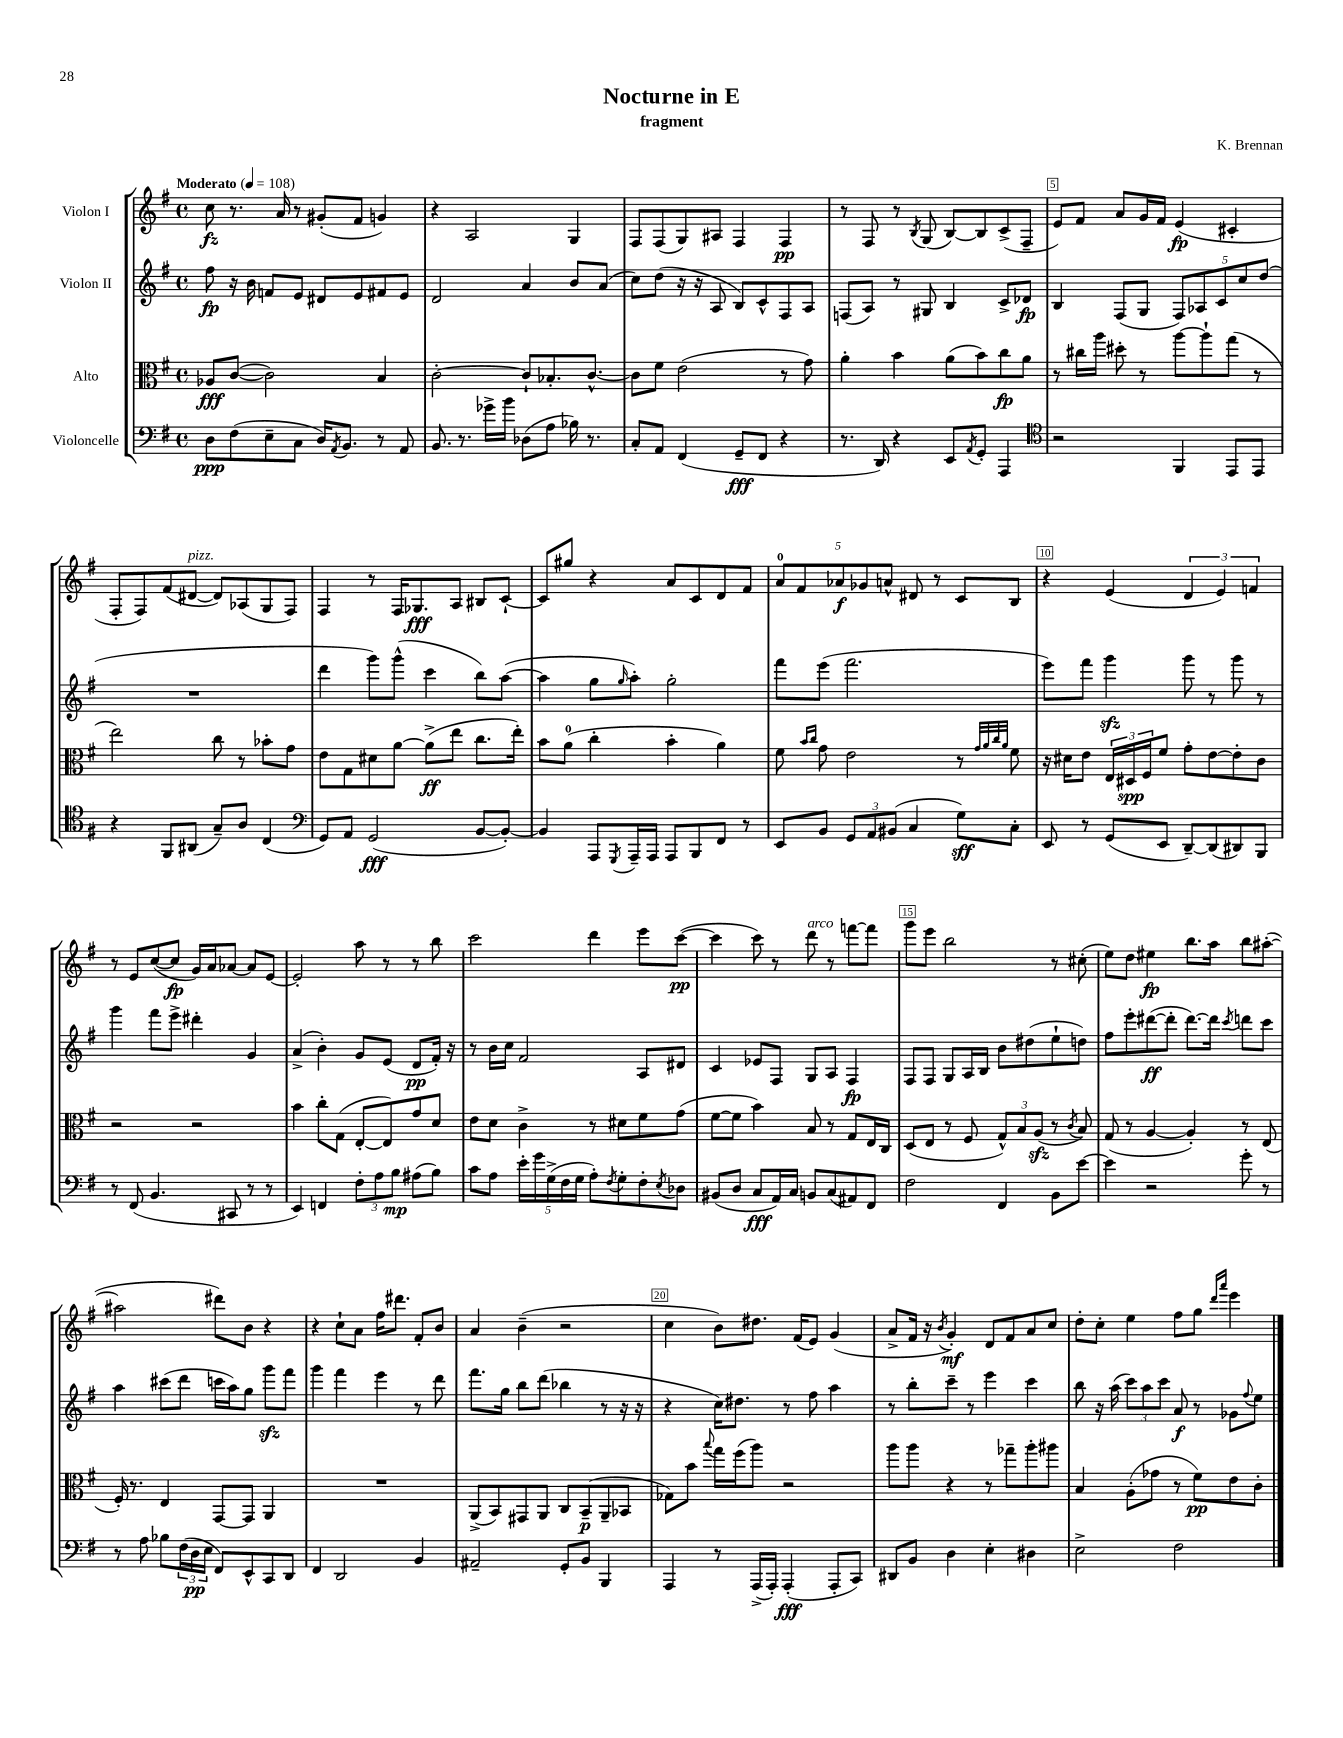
\header { title = "Nocturne in E" composer = "K. Brennan" subtitle = "fragment" }
<<
\new StaffGroup <<
\new Staff = "s0" \with { instrumentName = "Violon I" } {
    \clef treble \key g \major \defaultTimeSignature \time 4/4 \tempo "Moderato" 4 = 108
    c''8\fz r8. a'16 r8 gis'8-.( fis'8 g'4) |
    r4 a2 g4 |
    fis8 fis8( g8) ais8 fis4 fis4\pp |
    r8 fis8 r8 \acciaccatura { b8 } g8( b8~) b8 c'8->( fis8-- |
    e'8) fis'8 a'8 g'16 fis'16 e'4\fp( cis'4-. |
    fis8-. fis8) fis'8( dis'8~^\markup { \italic "pizz." } dis'8) aes8( g8 fis8) |
    fis4 r8 fis16 ges8.\fff a8 bis8 c'8~-! |
    c'8 gis''8 r4 a'8 c'8 d'8 fis'8 |
    \tuplet 5/4 { a'8-0 fis'8 aes'8\f ges'8 a'8-^ } dis'8 r8 c'8 b8 |
    r4 e'4( \tuplet 3/2 { d'4 e'4) f'4 } |
    r8 e'8 c''8~( c''8\fp g'16) a'16 aes'8~ aes'8 e'8~ |
    e'2-. a''8 r8 r8 b''8 |
    c'''2 d'''4 e'''8 c'''8~\pp( |
    c'''4 c'''8) r8 d'''8^\markup { \italic "arco" } r8 f'''8~ f'''8 |
    g'''8 e'''8 b''2 r8 cis''8-.( |
    e''8) d''8 eis''4\fp b''8. a''16 b''8 ais''8~-.( |
    ais''2 dis'''8) b'8 r4 |
    r4 c''8-! a'8 fis''16 dis'''8. fis'8-. b'8 |
    a'4 b'4--( r2 |
    c''4 b'8) dis''8. fis'16( e'8) g'4( |
    a'8-> fis'16 r16 \acciaccatura { b'8 } g'4-.\mf) d'8 fis'8 a'8 c''8 |
    d''8-. c''8-. e''4 fis''8 g''8 \grace { d'''16 a'''16 } e'''4 \bar "|." |
}
\new Staff = "s1" \with { instrumentName = "Violon II" } {
    \clef treble \key g \major \defaultTimeSignature \time 4/4
    fis''8\fp r16 b'16 f'8 e'8 dis'8 e'8 fis'8 e'8 |
    d'2 a'4 b'8 a'8( |
    c''8) d''8( r16 r16 a8 b8) c'8-^ fis8 a8 |
    f8( a8) r8 gis8 b4 c'8-> des'8\fp |
    b4 fis8( g8 \tuplet 5/4 { fis8) aes8 c'8 c''8 d''8( } |
    R1 |
    d'''4 g'''8) g'''8-^( c'''4 b''8) a''8~( |
    a''4 g''8 \grace { g''16 } a''8-.) g''2-. |
    fis'''8 e'''8( fis'''2. |
    e'''8) fis'''8 g'''4\sfz g'''8 r8 g'''8 r8 |
    g'''4 fis'''8 e'''8-> dis'''4-. g'4 |
    a'4->( b'4-.) g'8 e'8( d'8\pp fis'16-.) r16 |
    r8 b'16 c''16 fis'2 a8 dis'8 |
    c'4 ees'8 fis8 g8 a8 fis4\fp |
    fis8 fis8 g8 a16 b16 b'8 dis''8( e''8-! d''8) |
    fis''8 e'''8-. dis'''8~\ff( dis'''8-. dis'''8.~) dis'''16 \acciaccatura { c'''8 } d'''8 c'''8 |
    a''4 cis'''8( d'''8 c'''16 a''16) g''8 g'''8\sfz fis'''8 |
    g'''4 fis'''4 e'''4 r8 d'''8 |
    fis'''8. g''16 b''8 d'''8( bes''4 r8 r16 r16 |
    r4 c''16) dis''8. r8 fis''8 a''4 |
    r8 b''8-. c'''8-- r8 e'''4 c'''4 |
    b''8 r16 a''16( \tuplet 3/2 { c'''8) a''8 c'''8 } a'8\f r8 ges'8 \appoggiatura { fis''8 } e''8 \bar "|." |
}
\new Staff = "s2" \with { instrumentName = "Alto" } {
    \clef alto \key g \major \defaultTimeSignature \time 4/4
    aes8\fff c'8~( c'2) b4 |
    c'2~-. c'8-! bes8.-. c'8.~-^ |
    c'8 fis'8 e'2( r8 g'8) |
    a'4-. b'4 a'8( b'8) c''8\fp a'8 |
    r8 cis''16 a''16 dis''8-. r8 a''8~ a''8-! g''8( r8 |
    e''2) c''8 r8 bes'8-. g'8 |
    e'8 g8 dis'8 a'8~ a'8->\ff( e''8 c''8. e''16-.) |
    b'8 a'8-0( c''4-. b'4-. a'4) |
    fis'8 \grace { b'16 c''16 } g'8 e'2 r8 \grace { g'32 a'32 c''32 a'32 } fis'8 |
    r16 dis'16 e'8 \tuplet 3/2 { e16 dis16\spp fis16 } fis'8 g'8-. e'8~ e'8-. c'8 |
    r2 r2 |
    b'4 c''8-. g8( e8~-. e8) g'8 d'8 |
    e'8 d'8 c'4-> r8 dis'8 fis'8 g'8( |
    fis'8~ fis'8 b'4) b8 r8 g8 e16 c16 |
    d8( e8 r8 fis8 \tuplet 3/2 { g8-^) b8 a8\sfz( } r8 \acciaccatura { c'8 } b8) |
    g8( r8 a4~ a4-.) r8 e8( |
    fis16-.) r8. e4 g,8~ g,8 a,4 |
    R1 |
    a,8->( b,8) gis,8 a,8 c8 b,8--\p( a,8-- bes,8 |
    ges8) b'8 \appoggiatura { b''8 } g''16 fis''16( a''8) r2 |
    a''8 a''8 r4 r8 ges''8-- a''8-. ais''8 |
    b4 a8-.( ges'8 r8 fis'8\pp) e'8 c'8-. \bar "|." |
}
\new Staff = "s3" \with { instrumentName = "Violoncelle" } {
    \clef bass \key g \major \defaultTimeSignature \time 4/4
    d8\ppp fis8( e8-- c8 d16) \acciaccatura { a,8 } b,8. r8 a,8 |
    b,8. r8. ges'16-> b'16 des8( a8 bes16) r8. |
    c8-. a,8 fis,4( g,8--\fff fis,8 r4 |
    r8. d,16) r4 e,8 \acciaccatura { a,8 } g,8-. a,,4 |
    \clef tenor r2 fis,4 e,8 e,8 |
    r4 fis,8 ais,8( g8--) a8 c4( |
    \clef bass g,8) a,8 g,2\fff( b,8~ b,8~-.) |
    b,4 a,,8 \acciaccatura { g,,8 } a,,16-- a,,16 a,,8 b,,8 fis,8 r8 |
    e,8 b,8 \tuplet 3/2 { g,8 a,8 bis,8( } c4 g8\sff) c8-. |
    e,8 r8 g,8( e,8 d,8~--) d,8( dis,8) b,,8 |
    r8 fis,8( b,4. cis,8 r8 r8 |
    e,4) f,4 \tuplet 3/2 { fis8-. a8 b8\mp } ais8( b8) |
    c'8 a8 \tuplet 5/4 { e'16-. g'16 g16->( fis16 g16 } a8-.) \acciaccatura { fis8 } g8-. fis8-. \acciaccatura { e8 } des8 |
    bis,8( d8 c8\fff a,16) c16 b,8 c8( ais,8) fis,8 |
    fis2 fis,4 b,8 e'8~ |
    e'4 r2 g'8-. r8 |
    r8 a8 bes8 \tuplet 3/2 { fis16( d16\pp e16 } fis,8) e,8-^ c,8 d,8 |
    fis,4 d,2 b,4 |
    ais,2-- g,8-. b,8 b,,4 |
    a,,4 r8 a,,16->( a,,16-.) a,,4-.\fff( a,,8-. c,8) |
    dis,8 b,8 d4 e4-. dis4 |
    e2-> fis2 \bar "|." |
}
>>
>>
\layout { \context { \Score \override BarNumber.break-visibility = ##(#f #t #t) barNumberVisibility = #(every-nth-bar-number-visible 5) \override BarNumber.stencil = #(make-stencil-boxer 0.1 0.3 ly:text-interface::print) } }
